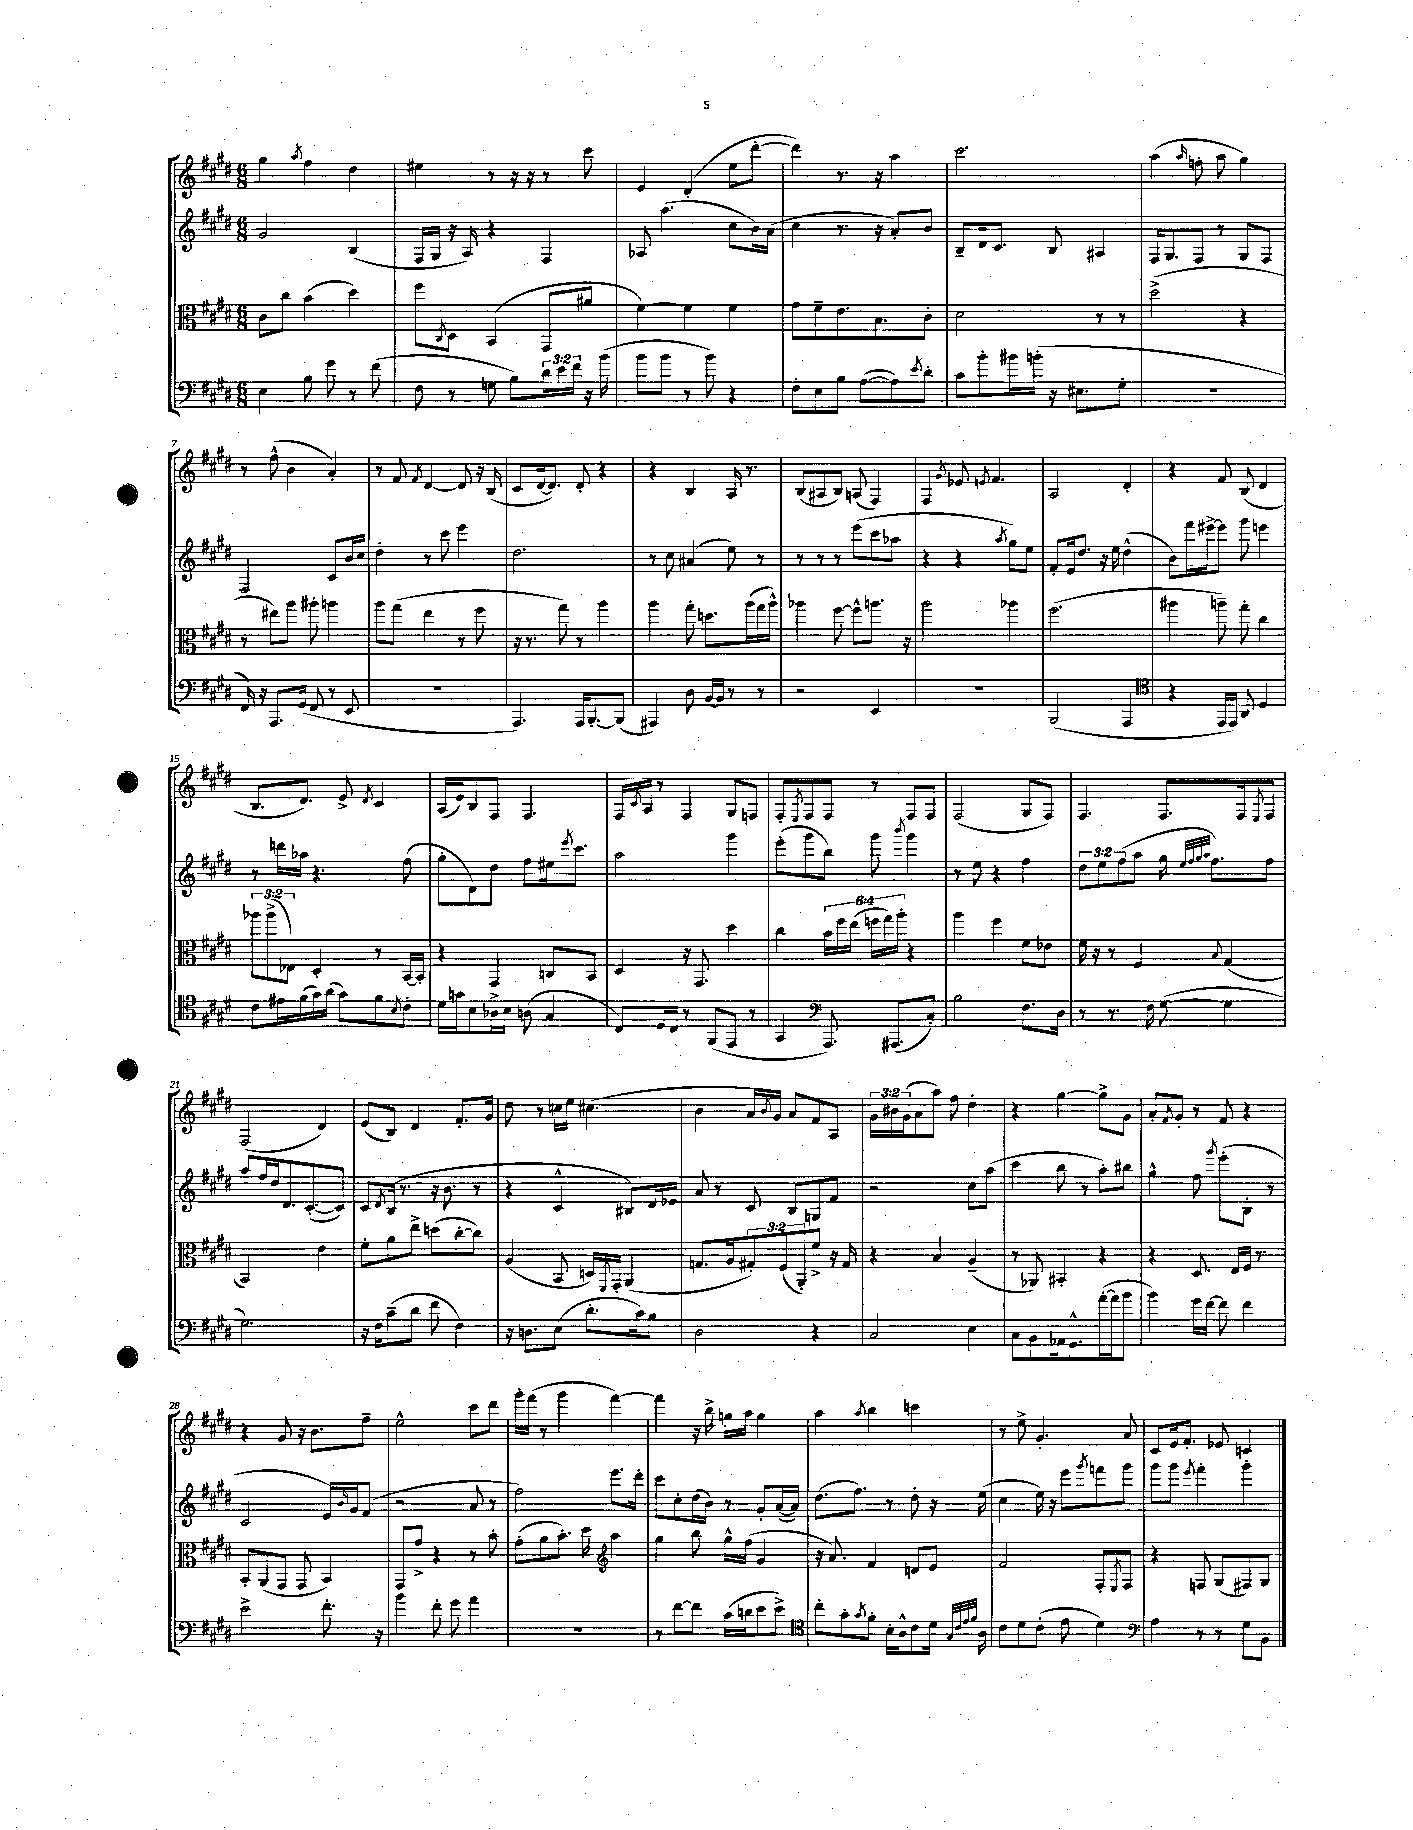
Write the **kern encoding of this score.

**kern	**kern	**kern	**kern
*part4	*part3	*part2	*part1
*staff4	*staff3	*staff2	*staff1
*clefF4	*clefC3	*clefG2	*clefG2
*k[f#c#g#d#]	*k[f#c#g#d#]	*k[f#c#g#d#]	*k[f#c#g#d#]
*M6/8	*M6/8	*M6/8	*M6/8
=1	=1	=1	=1
4E\	8c#\L	2g#/	4gg#\
.	8cc#\J	.	.
.	.	.	8qaa/
8B\	(4b\	.	4ff#\
8g#\	.	.	.
8r	4dd#\)	(4B/	4dd#\
(8f#\	.	.	.
=2	=2	=2	=2
8F#\	8ff#\L	16F#/LL	4ee#X\
.	.	16G#/JJ	.
.	8qC#/	.	.
8r	8D#\J	16r	.
.	.	16A/)	.
8Gn\	(4BB/	4r	8r
8B\L)	.	.	16r
.	.	.	16r
24d#\L	8GG#/L	4F#/	8r
24e\	.	.	.
24f#\JJ	.	.	.
16r	8a#X/J	.	8ccc#\
(16b\	.	.	.
=3	=3	=3	=3
8b\L	[4f#\)	8A-X/	4e/
8b\J	.	(4.aa\	.
8r	4f#\]	.	(4d#'/
8b\)	.	.	.
4r	4f#\	8cc#\L	8ee\L
.	.	16b\L)	[8ddd#'\J
.	.	(16a\JJ	.
=4	=4	=4	=4
8F#'\L	8g#\L	4cc#\	4ddd#\])
8E\	8f#~\	.	.
8B\J	8.e\	8.r	8.r
([8A\L	.	.	.
.	8.B\	16r	16r
8A\])	.	8a'/L)	4aa\
8qe/	.	.	.
8d#'\J	8c#'\J	8b/J	.
=5	=5	=5	=5
8c#\L	2d#\	8B~/L	2.ccc#\
8b'\	.	16d#/k	.
.	.	8.c#/J	.
16b#X\L	.	.	.
(16bn'\JJ	.	.	.
16r	.	8B/	.
8.E#X\L	.	.	.
.	8r	4A#X/	.
8G#'\J	8r	.	.
=6	=6	=6	=6
2.r	(2dd#^\	16F#/KL	(4aa\
.	.	8.G#/	.
.	.	.	16qqaa/
.	.	8F#/J	8ffn'\
.	.	8r	8aa\
.	4r	8G#/L	4gg#\)
.	.	8F#/J	.
!!LO:LB:g=z
=7	=7	=7	=7
16FF#/)	8r	2F#/	8r
16r	.	.	.
8.AAA/L	8ee#X\L)	.	(8ff#^^\
.	8aa\J	.	4b\
(16GG#/Jk	.	.	.
8FF#/	8aa#X'\	.	.
8r	4aan\	8c#/L	4a'/)
8EE/	.	16b/L	.
.	.	16cc#/JJ	.
=8	=8	=8	=8
2.r	8aa\L	4dd#'\	8r
.	(8gg#\J	.	8f#/
.	.	.	8qf#/
.	4ee\	8r	[4d#/
.	.	8ccc#\	.
.	8r	4eee\	8d#/]
.	8ff#\	.	16r
.	.	.	(16B/
=9	=9	=9	=9
4.AAA/)	16r	2.dd#\	8c#/L
.	8.r	.	.
.	.	.	[16d#/k
.	.	.	8.d#/J])
.	8gg#\)	.	.
16AAA/KL	8r	.	8d#'/
[8.BBB'/	.	.	.
.	4aa\	.	4r
(8BBB/J]	.	.	.
=10	=10	=10	=10
4AAA#X/)	4aa\	8r	4r
.	.	8cc#\	.
8D#\	8gg#'\	(4a#X/	4B/
[16BB/LL	8.ddn\L	.	.
16BB/JJ]	.	.	.
8r	.	8ee\)	16A/
.	(16aa\L	.	8.r
8r	16gg#\	8r	.
.	16aa^^\JJ)	.	.
=11	=11	=11	=11
2r	4aa-X\	8r	(8B/L
.	.	8r	8A#X/
.	[8ff#\	8r	8B/J)
.	8ff#^^\L]	(8eee\L	(8An/
4EE/	8.aan\J	8ccc#\	4F#/)
.	.	8aa-X\J	.
.	16r	.	.
=12	=12	=12	=12
2.r	2aa\	4r	4F#/
.	.	.	8qg#/
.	.	4r	8e-X/
.	.	.	8qen/
.	.	.	4.f#/
.	.	8qaa/	.
.	4aa-X\	8gg#\L)	.
.	.	8ee\J	.
=13	=13	=13	=13
(2BBB/	(2.ff#\	8f#'/L	2A/
.	.	16e/k	.
.	.	8.dd#/J	.
.	.	16r	.
.	.	16ee\	.
4AAA/	.	(4dd#^^\	4d#'/
=14	=14	=14	=14
*clefC4	*	*	*
4r	4aa#X\	8b\L)	4r
.	.	16fff#\L	.
.	.	[16eee#X^\J	.
16EE/LL	8aan~\)	8eee#\J]	8f#/
16EE/JJ)	.	.	.
8AA/	8gg#'\	8ggg#\	(8B/
4D#/	4cc#\	4eeen\	4d#/
!!LO:LB:g=z
=15	=15	=15	=15
8c#\L	12aa-X\L	8r	8.B/L
.	(12aa-^\	.	.
16e#X\L	.	16dddn\LL	.
.	12E-X\J)	.	.
(16f#\	.	16aa-X\JJ	8.d#/J)
16g#\)	4D#'/	4.r	.
(16a\JJ	.	.	.
8g#\L)	.	.	8e^/
.	.	.	8qd#/
8f#\	8r	.	4c#/
8qB/	.	.	.
8c#'\J	[16BB/LL	(8ff#\	.
.	16BB'/JJ]	.	.
=16	=16	=16	=16
16d#\LL	4r	8gg#'\L	(16A/LL
16gn\J	.	.	16e/J)
8B\	.	8d#\)	8B/
16A-X^\L	4GG#/	8dd#\J	8F#/J
16B\JJ	.	.	.
(8An\	.	8ff#\L	4.F#/
4G#/	8Cn/L	16ee#X\k	.
.	.	8qeee/	.
.	.	8.ccc#\J	.
.	8BB/J	.	.
=17	=17	=17	=17
8C#/L)	4D#/	2aa\	16F#/LL
.	.	.	8qc#/
.	.	.	16A/JJ
16D#/L	.	.	8r
16C#/JJ	.	.	.
8r	16r	.	4F#/
.	8.GG#/	.	.
(8FF#/L	.	.	.
8EE/J	4dd#\	4ggg#\	8G#/L
8r	.	.	8Fn/J
=18	=18	=18	=18
4GG#/	4cc#\	(8eee'\L	8F#'/L
.	.	.	8qE/
.	.	8ggg#\	8F#/
*clefF4	*	*	*
8.AAA/)	24b\LL	8bb\J)	8F#/J
.	24ff#\	.	.
.	(24ee\JJ	.	.
.	24ffn\LL	8ggg#\	8r
.	24gg#\)	.	.
(8.AAA#X/L	.	.	.
.	24aa'\JJ	.	.
.	.	8qbbb/	.
.	4r	4ggg#\	8F#/L
8C#'/J)	.	.	8F#/J
=19	=19	=19	=19
2B\	4aa\	8r	(2F#/
.	.	8ee\	.
.	4ff#\	4r	.
8.F#\L	8f#\L	4ff#\	8G#/L
.	8e-X\J	.	8F#/J)
16D#\Jk	.	.	.
=20	=20	=20	=20
8r	16f#\	12dd#\L	4.F#/
.	16r	.	.
.	.	12ee\	.
8.r	8r	.	.
.	.	(12ff#\	.
.	4F#/	8aa\J	.
16F#\	.	.	.
([8G#\	.	16gg#\	8.F#/L
.	.	32qqee/LLL	.
.	.	32qqff#/	.
.	.	32qqgg#/	.
.	.	32qqaa/JJJ	.
.	.	8.ff#\L)	.
.	8qqB/	.	.
4G#\]	(4G#/	.	.
.	.	.	16F#/k
.	.	.	8qE/
.	.	8ff#\J	8F#/J
!!LO:LB:g=z
=21	=21	=21	=21
2.G#\)	2BB/)	8aa/L	(2F#/
.	.	16ff#/L	.
.	.	16dd#/J	.
.	.	8.d#/	.
.	.	([8.c#'/	.
.	4e\	.	4d#/)
.	.	8c#/J])	.
=22	=22	=22	=22
16r	8f#'\L	8c#/L	(8e/L
16F#\KL	.	.	.
.	.	8qd#/	.
(8c#~\	8a\	(16B/Jk	8B/J)
.	.	8.r	.
8d#\J	8ee^\J	.	4d#/
8f#\	(8ddn\L	16r	.
.	.	8.b\	.
4F#\)	[8cc#'\	.	8.f#'/L
.	8cc#\J])	8r	.
.	.	.	16g#/Jk
=23	=23	=23	=23
16r	(4A/	4r	8dd#\
8.Dn\L	.	.	.
.	.	.	8r
(8E\J	8BB/	4c#^^/	16ccn\LL
.	.	.	16ee\JJ
8.d#'\L	16Dn/LL)	.	(4.cc#X\
.	8qFF#/	.	.
.	16GG#'/JJ	.	.
.	(4AA/	8B#X/L)	.
16c#\k)	.	.	.
8B\J	.	16d#/L	.
.	.	16e-X/JJ	.
=24	=24	=24	=24
2D#\	8.Gn/L	8a/	4b\
.	.	8r	.
.	16A/k	.	.
.	12G#X'/)	8c#/	16a/LL
.	.	.	8qb/
.	.	.	16g#/JJ)
.	(12F#/	.	.
.	.	8B/L	8a/L
.	12AA'/)	.	.
4r	8f#^/J	8Gn/	8f#/
.	16r	8f#/J	8A/J
.	16G#/	.	.
=25	=25	=25	=25
2C#/	4r	2r	24g#\LL
.	.	.	24b#X\
.	.	.	(24g#\J
.	.	.	8a\
.	4B/	.	8aa\J)
.	.	.	8ff#\
4E\	(4A~/	8cc#\L	4dd#'\
.	.	(8aa\J	.
=26	=26	=26	=26
8C#\L	8r	4ccc#\	4r
8BB\	8AA-X/)	.	.
16AA-X\k	4BB#X'/	8bb\	[4gg#\
8.GG#^^\	.	.	.
.	.	8r	.
([16a'\L	4r	8aa'\L)	8gg#^\L]
16a\J]	.	.	.
8b\J	.	8bb#X\J	8g#\J
=27	=27	=27	=27
4b\)	4r	4gg#^^\	8a'/L
.	.	.	8qf#/
.	.	.	8g#'/J
16g#\LL	8.D#/	8ff#\	8r
[16f#\JJ	.	.	.
.	.	8qggg#/	.
8f#\]	.	(8eee'\L	8f#/
.	16E/LL	.	.
4f#\	16F#/JJ	8B'\J	4r
.	8.r	.	.
.	.	8r	.
!!LO:LB:g=z
=28	=28	=28	=28
2e^\	8BB'/L	2c#/	4r
.	(8AA/	.	.
.	8GG#/J	.	8g#/
.	8GG#/	.	16r
.	.	.	8.b\L
8.f#'\	4BB/)	16e/LL)	.
.	.	16qqb/	.
.	.	16g#/J	.
.	.	(8f#/J	8ff#~\J
16r	.	.	.
=29	=29	=29	=29
4b\	8GG#/L	2r	2ee^^\
.	8g#^/J	.	.
8f#'\	4r	.	.
8g#\	.	.	.
4a\	8r	8a/	8ccc#\L
.	8b'\	8r	8ddd#\J
=30	=30	=30	=30
2.r	(8g#'\L	2ff#\)	16ggg#'\LL
.	.	.	(16fff#\JJ
.	8a\	.	8r
.	8.b'\J)	.	4ggg#\
.	16dd#\	.	.
*	*clefG2	*	*
.	4aa\	8.eee\L	[4fff#\)
.	.	16ddd#'\Jk	.
=31	=31	=31	=31
8r	4gg#\	8ccc#\L	4fff#\]
[8f#\L	.	8cc#'\	.
8f#\J]	8bb\	(16dd#\L	16r
.	.	16b\JJ)	16bb^\
(16c#\LL	16gg#^^\LL	8r	16ggn\LL
16dn\J	(16ff#\JJ	.	16aa\JJ
8e\	4g#/	8g#'/L	4gg\
8e^\J)	.	([16a/L	.
.	.	16a/JJ])	.
=32	=32	=32	=32
*clefC4	*	*	*
8cc#'\L	16r	(8.dd#\L	4aa\
.	8.a/)	.	.
8g#'\	.	.	.
.	.	8.ff#\J)	.
8qg#/	.	.	8qaa/
8f#'\J	4f#/	.	4bb\
16B'\LL	.	8r	.
16A^^\J	.	.	.
8c#\	8dn/L	8dd#'\	4cccn\
16d#\Jk	8e/J	16r	.
32qqG#/LLL	.	.	.
32qqc#/	.	.	.
32qqe/	.	.	.
32qqf#/JJJ	.	.	.
16A\	.	(16ee\	.
=33	=33	=33	=33
8c#\L	2f#/	4cc#\	8r
8d#\	.	.	8ee^\
(8c#'\J	.	16ee\)	4.g#'/
.	.	16r	.
8e\	.	8eee\L	.
.	.	8qggg#/	.
4d#\)	8F#'/L	8fffn\	.
.	8qE/	.	.
.	8F#/J	8ggg#\J	8a/
=34	=34	=34	=34
*clefF4	*	*	*
4A\	4r	8ggg#\L	8c#/L
.	.	8ggg#\J	16e/k
.	.	.	8.f#'/J
.	.	8qeee/	.
8r	8Fn/	4fff#'\	.
8r	(8G#/L	.	8e-X/
8G#\L	8F#X/)	4ggg#'\	4cn/
8BB\J	8G#/J	.	.
==	==	==	==
*-	*-	*-	*-
